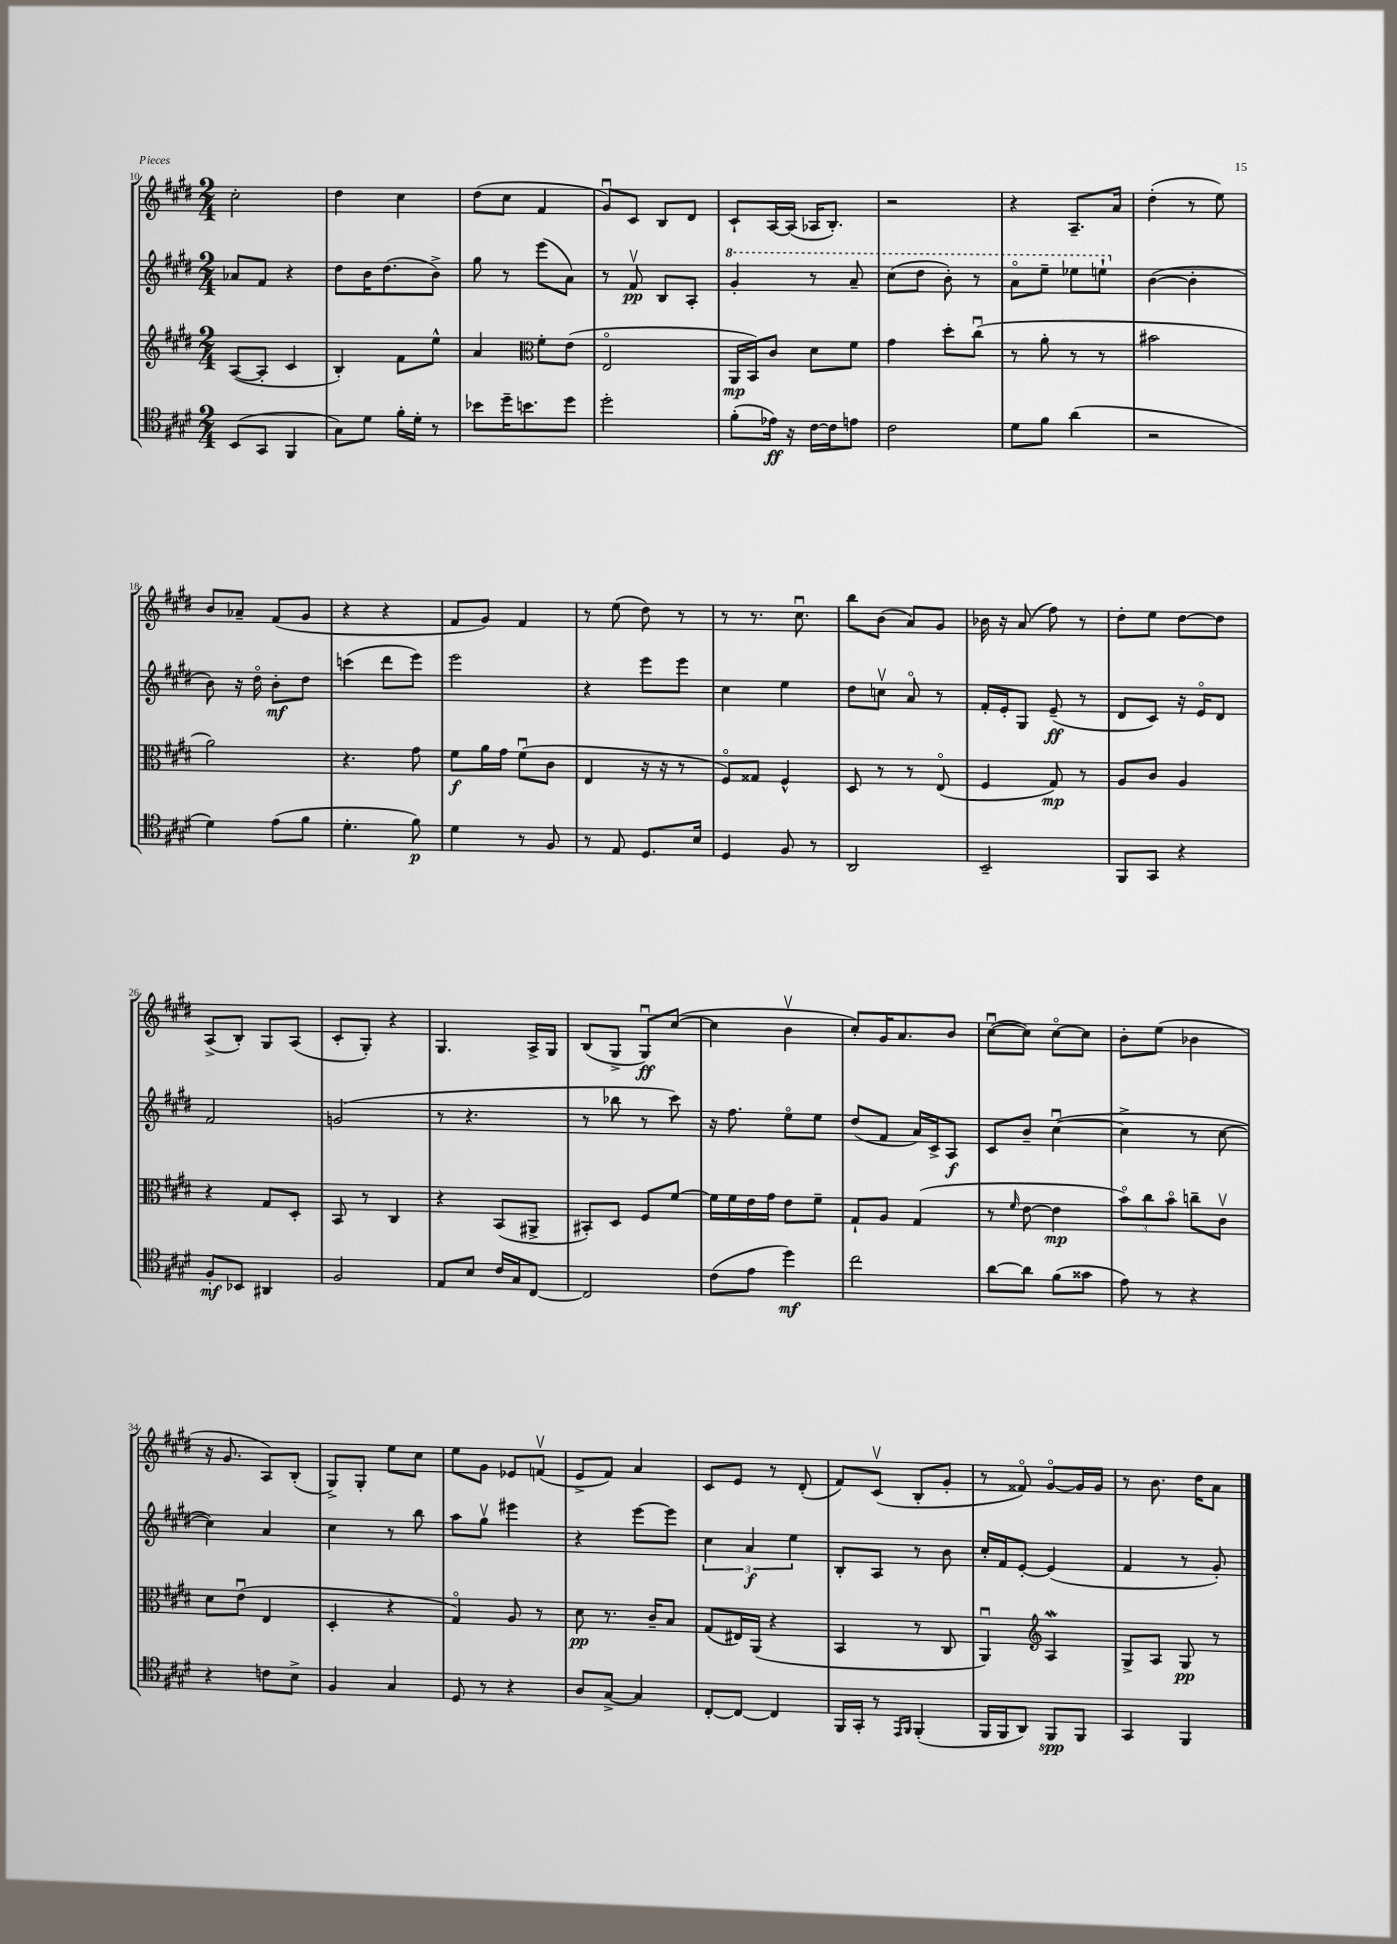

**kern	**kern	**kern	**kern
*staff4	*staff3	*staff2	*staff1
*clefC4	*clefG2	*clefG2	*clefG2
*k[f#c#g#d#]	*k[f#c#g#d#]	*k[f#c#g#d#]	*k[f#c#g#d#]
*M2/4	*M2/4	*M2/4	*M2/4
(8BB	([8A	8a-	2cc#'
8GG#	8A']	8f#	.
4FF#	4c#	4r	.
=	=	=	=
8G#)	4B')	8dd#	4dd#
8d#	.	16b	.
.	.	(8.dd#	.
16f#'	8f#	.	4cc#
16d#'	.	.	.
8r	8ee^^	8b^)	.
=	=	=	=
8b-	4a	8gg#	(8dd#
16dd#~	.	8r	8cc#
8.b	.	.	.
*	*clefC3	*	*
.	8f#'	(8eee	4f#
8dd#	(8e	8a)	.
=	=	=	=
2dd#'	2Eo	8r	8g#u)
.	.	8f#v	8c#
.	.	8B	8B
.	.	8A'	8d#
=	=	=	=
(8f#'	16AA	4gg#'	8c#`
.	16BB)	.	.
16e-)	8c#	.	[16A
16r	.	.	(16A]
[16c#	8d#	8r	16A-
16c#]	.	.	8.B')
8e	8f#	8aa~	.
=	=	=	=
2c#	4g#	(8ccc#	2r
.	.	8ddd#	.
.	8dd#'	8bb')	.
.	(8cc#u	8r	.
=	=	=	=
8d#	8r	8aao	4r
8f#	8a'	8eee~	.
(4a	8r	8eee-	8.A~
.	8r	8eee`	.
.	.	.	16a
=	=	=	=
2r	2b#	([4b	(4dd#'
.	.	4b']	8r
.	.	.	8ee)
=	=	=	=
4d#)	2a)	8b)	8b
.	.	16r	8a-~
.	.	16dd#o	.
(8e	.	8b'	(8f#
8f#	.	8dd#	8g#
=	=	=	=
4.d#'	4.r	(4ccc	4r
.	.	8ddd#	4r
8f#)	8g#	8eee)	.
=	=	=	=
4d#	8f#	2eee	8f#
.	16a	.	8g#)
.	16g#	.	.
8r	(8f#u	.	4f#
8F#	8c#	.	.
=	=	=	=
8r	4E	4r	8r
8E	.	.	(8ee
8.D#	16r	8eee	8dd#)
.	16r	.	.
.	8r	8eee	8r
16B	.	.	.
=	=	=	=
4D#	8F#o)	4cc#	8r
.	8G##	.	8.r
8F#	4F#^^	4ee	.
.	.	.	8.cc#u
8r	.	.	.
=	=	=	=
2AA	8D#	8dd#	8bb
.	8r	8ccv	(8b
.	8r	8ao	8a)
.	(8Eo	8r	8g#
=	=	=	=
2BB~	4F#	16f#'	16b-
.	.	16e'	16r
.	.	8G#	(8a
.	8G#)	(8e~	8ff#)
.	8r	8r	8r
=	=	=	=
8FF#	8A	8d#	8dd#'
8GG#	8c#	8c#)	8ee
4r	4A	16r	[8dd#
.	.	16eo	.
.	.	8d#	8dd#]
=	=	=	=
8F#'	4r	2f#	(8A^
8BB-	.	.	8B')
4AA#	8G#	.	8G#
.	8D#'	.	(8A
=	=	=	=
2F#	8BB	(2g	8c#'
.	8r	.	8G#')
.	4C#	.	4r
=	=	=	=
8E	4r	8r	4.G#
8B	.	4.r	.
16c#	(8BB	.	.
16G#	.	.	.
[8C#	8AA#^	.	16A^
.	.	.	16G#
=	=	=	=
2C#]	8BB#')	8r	(8B
.	8D#	8bb-	8G#^
.	8F#	8r	8G#u)
.	[8f#	8ccc#)	([8cc#
=	=	=	=
(8c#	16f#]	16r	4cc#]
.	16f#	8.ff#	.
8e	16e	.	.
.	16g#	.	.
4dd#)	8e	8eeo	4bv
.	8f#~	8ee	.
=	=	=	=
2cc#	8G#`	(8dd#	8cc#')
.	8A	8f#	16g#
.	.	.	8.a
.	(4G#	16a)	.
.	.	16c#^	.
.	.	8A	8b
=	=	=	=
[8a	8r	8c#	([8cc#u
.	16qqf#	.	.
8a]	[8e	8b~	8cc#])
(8f#	4e]	([4cc#u	[8cc#o
8g##	.	.	8cc#]
=	=	=	=
8e)	12bo)	4cc#^]	8b'
.	12cc#	.	.
8r	.	.	(8ee
.	12bo	.	.
4r	8cc~	8r	4b-
.	8c#v	[8cc#	.
=	=	=	=
4r	8d#	4cc#])	16r
.	.	.	8.g#
.	(8eu	.	.
8c	4E	4a	8A)
8B^	.	.	(8B'
=	=	=	=
4F#	4D#'	4cc#	8G#^)
.	.	.	8G#'
4G#	4r	8r	8ee
.	.	8bb	8cc#
=	=	=	=
8D#	4G#o)	8aa	8ee
8r	.	8gg#v	8g#
4r	8A	4eee#	8e-
.	8r	.	(8fv
=	=	=	=
8A	8d#	4r	8e^
[8G#^	8.r	.	8f#)
4G#]	.	[8eee	4a
.	16c#~	.	.
.	8B	8eee]	.
=	=	=	=
[8C#'	(8G#	6cc#	8c#
8C#_	16E#)	.	8e
.	.	6a	.
.	(16AA	.	.
4C#]	4r	.	8r
.	.	6ee	.
.	.	.	(8d#'
=	=	=	=
16FF#	4BB	8B'	8f#)
16GG#'	.	.	.
8r	.	8A	(8c#v
16qqEE	.	.	.
16qqFF#	.	.	.
(4FF#'	8r	8r	8B'
.	8C#	8b	8g#'
=	=	=	=
16FF#	4AAu)	16cc#'	8r
16FF#	.	16f#	.
8AA)	.	[8e'	8f##o)
*	*clefG2	*	*
8FF#	4A	(4e]	[8g#o
8FF#	.	.	16g#]
.	.	.	16g#
=	=	=	=
4GG#	8G#^	4f#	8r
.	8A	.	8.b
4FF#	8G#	8r	.
.	.	.	16dd#
.	8r	8g#')	8a
==	==	==	==
*-	*-	*-	*-
